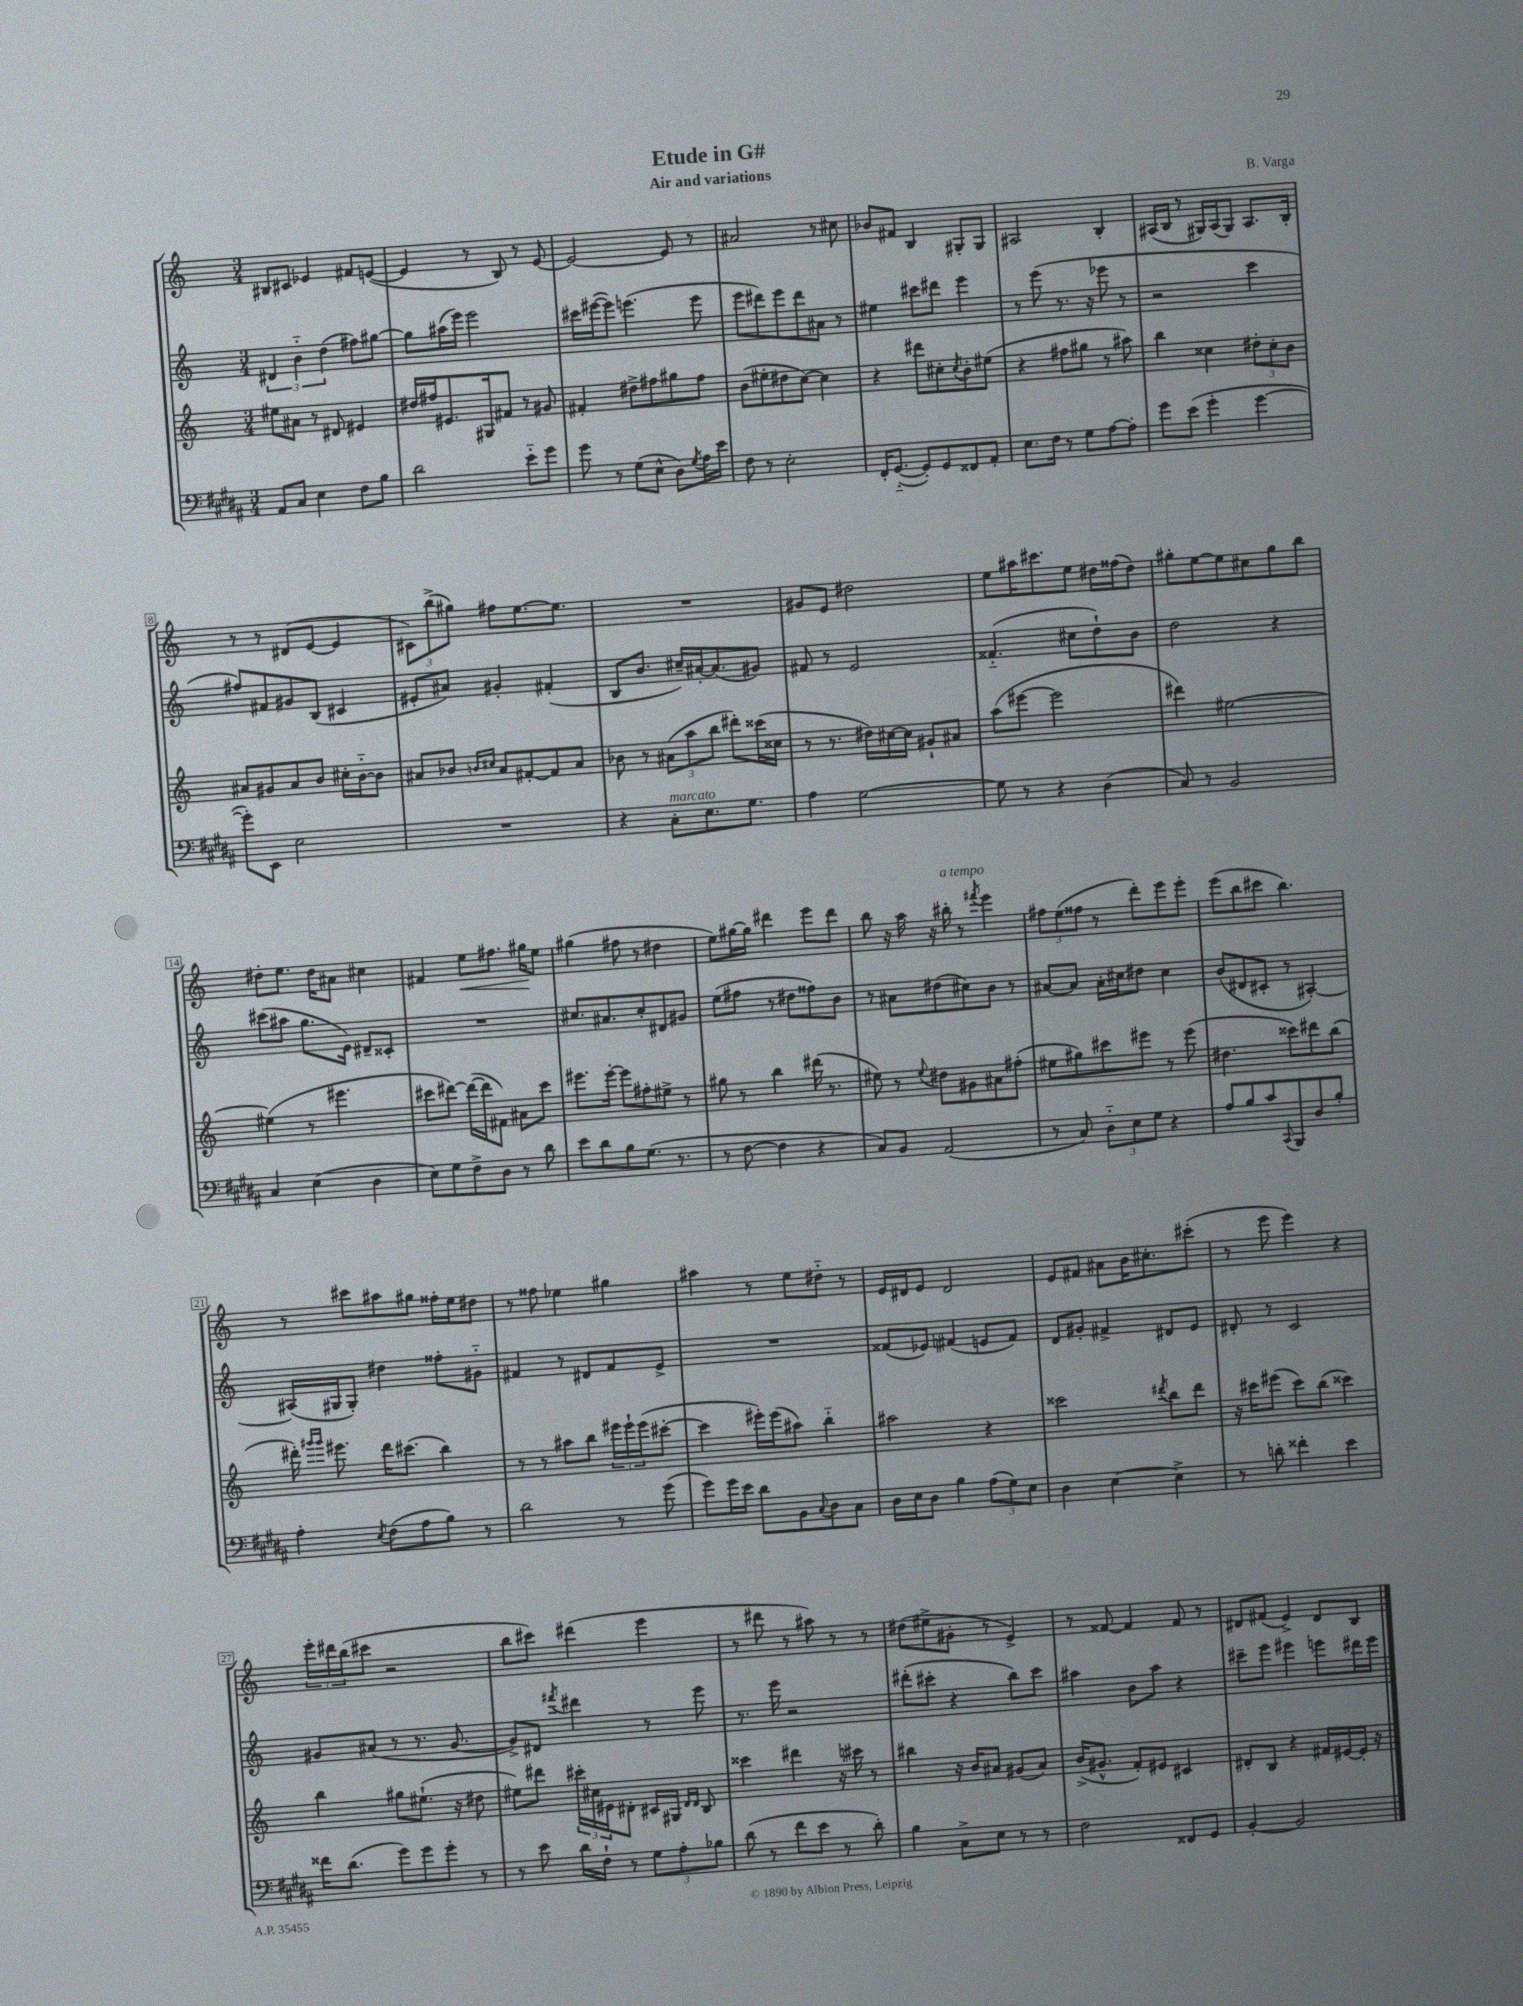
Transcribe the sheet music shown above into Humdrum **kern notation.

**kern	**kern	**kern	**kern	**dynam
*part4	*part3	*part2	*part1	*part1
*staff4	*staff3	*staff2	*staff1	*staff1
*clefF4	*clefG2	*clefG2	*clefG2	*
*k[f#c#g#d#a#]	*k[]	*k[]	*k[]	*
*M3/4	*M3/4	*M3/4	*M3/4	*
=1	=1	=1	=1	=1
8AA#/L	8ee#X\L	6d#X/	8B#X/L	.
8C#/J	8a#X\J	.	8c#X/J	.
.	.	6b\	.	.
4E\	8r	.	4e-X/	.
.	.	(6dd\	.	.
.	8d#X/	.	.	.
8F#\L	4e#X/	8ff#X\L)	8f#X/L	.
8B\J	.	[8gg#X\J	([8en/J	.
=2	=2	=2	=2	=2
2d#\	16dd#X/LL	8gg#\L]	4e/]	.
.	16ff#X/J	.	.	.
.	8.e#X/	(16aa#X\L	.	.
.	.	16eee\JJ)	.	.
.	.	2eee\	8r	.
.	16G#X/k	.	.	.
.	8f#X/J	.	8B/)	.
8e\L	8r	.	8r	.
8g#\J	8g#X/	.	[8e/	.
=3	=3	=3	=3	=3
8g#\	4f#X'/	16ccc#X\LL	2e/_	.
.	.	([16eee#X\J	.	.
8r	.	8eee#\J])	.	.
(8G#\L	8dd#X^\L	(4.eeen\	.	.
8E^^\J	8ff#X\	.	.	.
8D#\L)	8gg#X\	.	8e/]	.
8qG#/	.	.	.	.
16A#\L	8ff#\J	8eee\	8r	.
16e\JJ	.	.	.	.
=4	=4	=4	=4	=4
8F#\	(8b\L	8eee\L	2a#X/	.
8r	8ee#X'\	8ddd#X\)	.	.
2E'\	8dd#X\	8eee\	.	.
.	[8cc\J)	8ddd#\	.	.
.	4cc\]	8a#X\J	8r	.
.	.	8r	8cc#X\	.
=5	=5	=5	=5	=5
16FF#'/KL	4r	4ee#X\	8b-X/L	.
([8.GG#/J	.	.	.	.
.	.	.	8f#X/J	.
8GG#'/L])	8ddd#X\L	8ccc#X\L	4B/	.
8GG#/	8cc#X'\	8ddd#X\J	.	.
.	8qcc#/	.	.	.
8FF##X/	8b'\	4eee\	8G#X'/L	.
8AA#'/J	(8ee#X\J	.	8G#/J	.
=6	=6	=6	=6	=6
8.E\L	4r	8r	2A#X/	.
.	.	(8eee\	.	.
16F#\Jk	.	.	.	.
8r	8ff#X\L	8.r	.	.
8G#\L	8gg#X\J	.	.	.
.	.	16r	.	.
[8A#\	8r	8eee-X\	4B'/	.
8A#'\J]	8aa#X\)	8r	.	.
=7	=7	=7	=7	=7
8g#\L	4bb\	2r	(16A#X/LL	.
.	.	.	16B/JJ	.
(8e\J	.	.	8r	.
4g#'\	4cc##X\	.	16G#X/LL)	.
.	.	.	(16A#/J	.
.	.	.	8G#/J)	.
[4g#\	12dd#X'\L	4ccc\	8.A#/L	.
.	12cc##'\	.	.	.
.	12b\J	.	.	.
.	.	.	16B'/Jk	.
!!LO:LB:g=z
=8	=8	=8	=8	=8
8g#'\L])	8a#X/L	8ff#X/L)	8r	.
8EE\J	8g#X/	8f#X/	8r	.
2E\	8a#/	8g#X/	(8d#X/L	.
.	8b/J	(8B/J	[8e/J	.
.	16cc#X'\LL	4c#X/	4e/]	.
.	[16b\J	.	.	.
.	8b\J]	.	.	.
=9	=9	=9	=9	=9
2.r	8a#X/L	8e#X'/L	12c#X\L)	.
.	.	.	(12bb^\	.
.	8b-X/J	8a#X/J)	.	.
.	.	.	12gg#X\J)	.
.	16qqbn/LL	.	.	.
.	16qqcc#X/JJ	.	.	.
.	8a#/L	4g#X'/	8ff#X\L	.
.	[8f#X'/	.	[8.ee\	.
.	8f#/]	(4f#X'/	.	.
.	.	.	8.ee\J]	.
.	8a#/J	.	.	.
=10	=10	=10	=10	=10
4r	8b-X\	8B/L	2.r	.
.	8r	8.b/J	.	.
!LO:TX:a:i:t=marcato	!	!	!	!
8C#'\L	(12a#X\L	.	.	.
.	.	16cc#X~/LL)	.	.
.	12aa\	.	.	.
8.E\	.	[16a#X'/J	.	.
.	12bb\J	.	.	.
.	.	(8.a#/]	.	.
.	8ddd#X'\L)	.	.	.
8.G#\J	.	.	.	.
.	(16ccc##X\L	8g#X/J)	.	.
.	16cc##X\JJ	.	.	.
=11	=11	=11	=11	=11
4A#\	8r	8f#X/	8g#X/L	.
.	8.r	8r	8e/J	.
[2G#\	.	2e/	2dd#X\	.
.	16dd#X\LL)	.	.	.
.	[16cc#X\	.	.	.
.	16cc#\JJ]	.	.	.
.	8g#X`/L	.	.	.
.	8a#X/J	.	.	.
=12	=12	=12	=12	=12
8G#\]	(8aa\L	(4.f##X/	8ee\L	.
8r	[8eee#X\J	.	16aa#X\K	.
.	.	.	8.ccc#X\	.
4r	2eee#\]	.	.	.
.	.	8cc#X\L	8ee\J	.
(4D#\	.	8dd`\)	16dd#X\LL	.
.	.	.	(16ff##X\J	.
.	.	8b\J	8dd#\J)	.
=13	=13	=13	=13	=13
8C#/)	4ddd#X\)	2dd\	8gg#X'\L	.
8r	.	.	[8ee\	.
2BB/	[2ee#X\	.	8ee\]	.
.	.	.	8cc#X\	.
.	.	4r	8gg#\	.
.	.	.	8bb\J	.
!!LO:LB:g=z
=14	=14	=14	=14	=14
4C#/	(4ee#X\]	(8ccc#X\L	8dd#X'\L	.
.	.	8aa#X\J	8.ee\J	.
(4E\	8r	8.gg\L	.	.
.	.	.	16dd#\KL	.
.	4.eee#X\	.	8a#X\J	.
.	.	16e\Jk)	.	.
4D#\	.	8d#X~/L	4cc#X\	.
.	.	8c##X'/J	.	.
=15	=15	=15	=15	=15
8E\L)	8ccc#X\L	2.r	4f#X/	.
8G#\	[8ddd#X\J)	.	.	.
!	!	!	!	!LO:HP:b
8F#^\	(16ddd#\LL_	.	8ee\L	<
.	16ddd#\J]	.	.	.
8D#\J	8f#X\J)	.	8.ff#X\J	.
8r	8a#X\L	.	.	.
.	.	.	16gg#X\KL	.
8d#\	8ccc#\J	.	8ee\J	[
=16	=16	=16	=16	=16
8e\L	8.eee#X\L	8.cc#X/L	(4gg#X\	.
8d#\	.	.	.	.
.	[16eee#'\Jk	8.a#X/	.	.
8B\	8eee#\L]	.	8ff#X\	.
(8.G#\J	8ff#X'\	8cc#'/	8r	.
.	8ee#X^\J	8d#X/	4dd#X\	.
8.r	.	.	.	.
.	8r	8g#X/J	.	.
=17	=17	=17	=17	=17
8r	8gg#X\	(8ee\L	8ee\L)	.
[8F#\	8r	8ff#X\J	[16gg#X\L	.
.	.	.	16gg#\JJ]	.
4F#\]	4bb\	8r	4ddd#X\	.
.	.	8dd#X\L	.	.
4r	(16ddd#X\	8ff##X\)	8eee\L	.
.	8.r	.	.	.
.	.	8b\J	8ddd#\J	.
=18	=18	=18	=18	=18
8C#/L)	8ee#X\)	8r	8bb\	.
8BB/J	8r	8a#X\L	16r	.
.	.	.	16aa\	.
.	8qqee#/	.	.	.
(2AA#/	8dd#X\L	(8dd#X\	16r	.
!	!	!	!LO:TX:a:i:t=a tempo	!
.	.	.	16bb#X'\	.
.	8g#X\	8cc#X\)	8r	.
.	.	.	8qfff#X/	.
.	8a#X\	8b\J	4eee\	.
.	(8ff#X'\J	8r	.	.
=19	=19	=19	=19	=19
8r	8ee#X\L	[8a#X/L	12ff#X\L	.
.	.	.	(12ee\	.
8C#/)	8gg#X\)	8a#/J]	.	.
.	.	.	12ff##X\J	.
12D#\L	8ccc#X\	16a#'\LL	8r	.
.	.	16cc#X\J	.	.
12E\	.	.	.	.
.	8eee#X\J	8dd#X\J	8ddd'\L)	.
12G#\J	.	.	.	.
4r	8r	4cc#\	8eee\	.
.	(8eee#\	.	8eee'\J	.
=20	=20	=20	=20	=20
8A#/L	4.dd#X\	(8b/L	(8eee\L	.
8B/	.	8d#X/	8bb\	.
8c#/	.	8c#X'/J	8ccc#X\J	.
8qqCC#/	.	.	.	.
8BBB/	8ccc##X\L)	8r	4.bb\)	.
8D#/	8ddd#X\	[4A#X'/)	.	.
8B'/J	(8bb\J	.	.	.
!!LO:LB:g=z
=21	=21	=21	=21	=21
4A#'\	16ddd#X'\)	(16A#X/LL]	8r	.
.	16qqggg#X/LL	.	.	.
.	16qqggg#/JJ	.	.	.
.	8.eee#X\	16G#X/J	.	.
.	.	8G#'/J)	8ccc#X\L	.
8qE/	.	.	.	.
(8F#\L	16ddd#\KL	4dd#X\	8aa#X\	.
.	(8.ccc#X\J	.	.	.
8A#\	.	.	8gg#X\J	.
8B\J)	4bb\)	8ff##X'\L	16ff##X'\LL	.
.	.	.	16ee\J	.
8r	.	8g#X\J	8dd#X\J	.
=22	=22	=22	=22	=22
2d#\	8r	4f#X/	8r	.
.	8r	.	8ff##X\	.
.	8aa#X\L	8r	4ee-X\	.
.	8bb\J	8d#X/L	.	.
8r	24eee#X\LL	8f#/	4gg#X\	.
.	24eee#`\	.	.	.
.	(24eee#\J	.	.	.
(8g#\	[8ccc#X'\J	8e^/J	.	.
=23	=23	=23	=23	=23
8g#\L)	4ccc#\]	2.r	4aa#X\	.
16g#\L	.	.	.	.
16e\JJ	.	.	.	.
8d#\L	16eee#X'\LL)	.	8r	.
.	(16eee#\J	.	.	.
8BB\	8aa#X\J)	.	8ee\L	.
8qqC#/	.	.	.	.
8D#\	4bb\	.	8dd#X\J	.
8C#\J	.	.	8r	.
=24	=24	=24	=24	=24
16D#\LL	2aa#X\	(8f##X/L	16e/LL	.
16E\J	.	.	16d#X/J	.
8D#\J	.	8e-X/J)	8e/J	.
4B\	.	(4f#X/	2d#/	.
(12A#\L	4r	8en/L	.	.
12G#\)	.	.	.	.
.	.	8f#/J)	.	.
12E\J	.	.	.	.
=25	=25	=25	=25	=25
4D#\	2ccc##X\	8d/L	8e/L	.
.	.	8g#X'/J	8f#X/J	.
[4E\	.	4f#X^/	8a#X\L	.
.	.	.	16b\K	.
.	.	.	8.cc#X'\	.
.	8qddd#X/	.	.	.
4E^\]	8bb\L	8d#X/L	.	.
.	8ddd#\J	8e/J	(8ccc#X'\J	.
=26	=26	=26	=26	=26
8r	16r	8d#X'/	8r	.
.	16ccc#X\KL	.	.	.
8dn'\	(8eee#X\J	8r	8eee\	.
4f##X'\	8ccc#\L)	2c/	4eee\)	.
.	(8bb\J	.	.	.
4e\	4ccc##X\)	.	4r	.
!!LO:LB:g=z
=27	=27	=27	=27	=27
16f##X\KL	4bb\	8g#X/L	24eee'\LL	.
.	.	.	24ddd#X\	.
(8.d#\J	.	.	.	.
.	.	.	(24bb\J	.
.	.	(8a#X/J	8ccc#X\J	.
8g#\L)	8gg#X\L	8r	2r	.
8g#\	(8.ee#X`\J	8.r	.	.
8g#'\J	.	.	.	.
.	16r	[8.g#/	.	.
8r	8dd#X\	.	.	.
=28	=28	=28	=28	=28
8r	8ee#X\L)	8g#^/L])	8bb\L	.
8e\	8ddd#X\J	8d#X/J	8ccc#X\J)	.
.	.	8qfff#X/	.	.
16d#\LL	24ccc#X'\LL	4ddd#X\	(4ddd#X\	.
.	24cc#X\	.	.	.
16F#`\JJ	.	.	.	.
.	24e#X\J	.	.	.
8r	8d#X'\J	.	.	.
12G#\L	16c#X/LL	8r	4eee\	.
.	16G#X/JJ	.	.	.
12A#'\	.	.	.	.
.	16qqd#/LL	.	.	.
.	16qqd#/JJ	.	.	.
.	8B/	8eee\	.	.
12B-X\J	.	.	.	.
=29	=29	=29	=29	=29
(8d#\	4ccc##X\	8.r	8r	.
8r	.	.	8ddd#X\	.
.	.	16eee\	.	.
8f#\L	4ddd#X\	2r	8r	.
8e\J	.	.	8aa#X\)	.
8r	16r	.	8r	.
.	16ccc#X\	.	.	.
8d#'\)	8r	.	8r	.
=30	=30	=30	=30	=30
4B\	4bb#X\	(8ddd#X'\L	(8dd#X\L	.
.	.	8ccc#X'\J	8ee#X^\	.
8C#^\L	16r	4r	8g#X'\J	.
.	16b/KL	.	.	.
8E\J	8a#X/J	.	8r	.
8r	(8g#X/L	8bb\L)	4e^/)	.
8r	8a#/J)	8ccc#\J	.	.
=31	=31	=31	=31	=31
2F#\	(16b^/KL	4aa#X\	8r	.
.	8.g#X^^/J	.	.	.
.	.	.	[8f##X/	.
.	8f'/L)	8b\L	4f##/]	.
.	8e#X/J	8aa#\J	.	.
8FF##X/L	4c#X/	4r	8f##/	.
8GG#/J	.	.	8r	.
=32	=32	=32	=32	=32
[4BB'/	8d#X'/L	8ccc#X~\L	8d#X/L	.
.	8B/J	8eee\J	(8f#X/J	.
2BB/]	4r	4eee#X\	4e^/)	.
.	16f#X/LL	8eeen\L	8d#/L	.
.	[16e#X/	.	.	.
.	16e#'/JJ]	16ddd#X\L	8B/J	.
.	16r	16eee\JJ	.	.
==	==	==	==	==
*-	*-	*-	*-	*-
